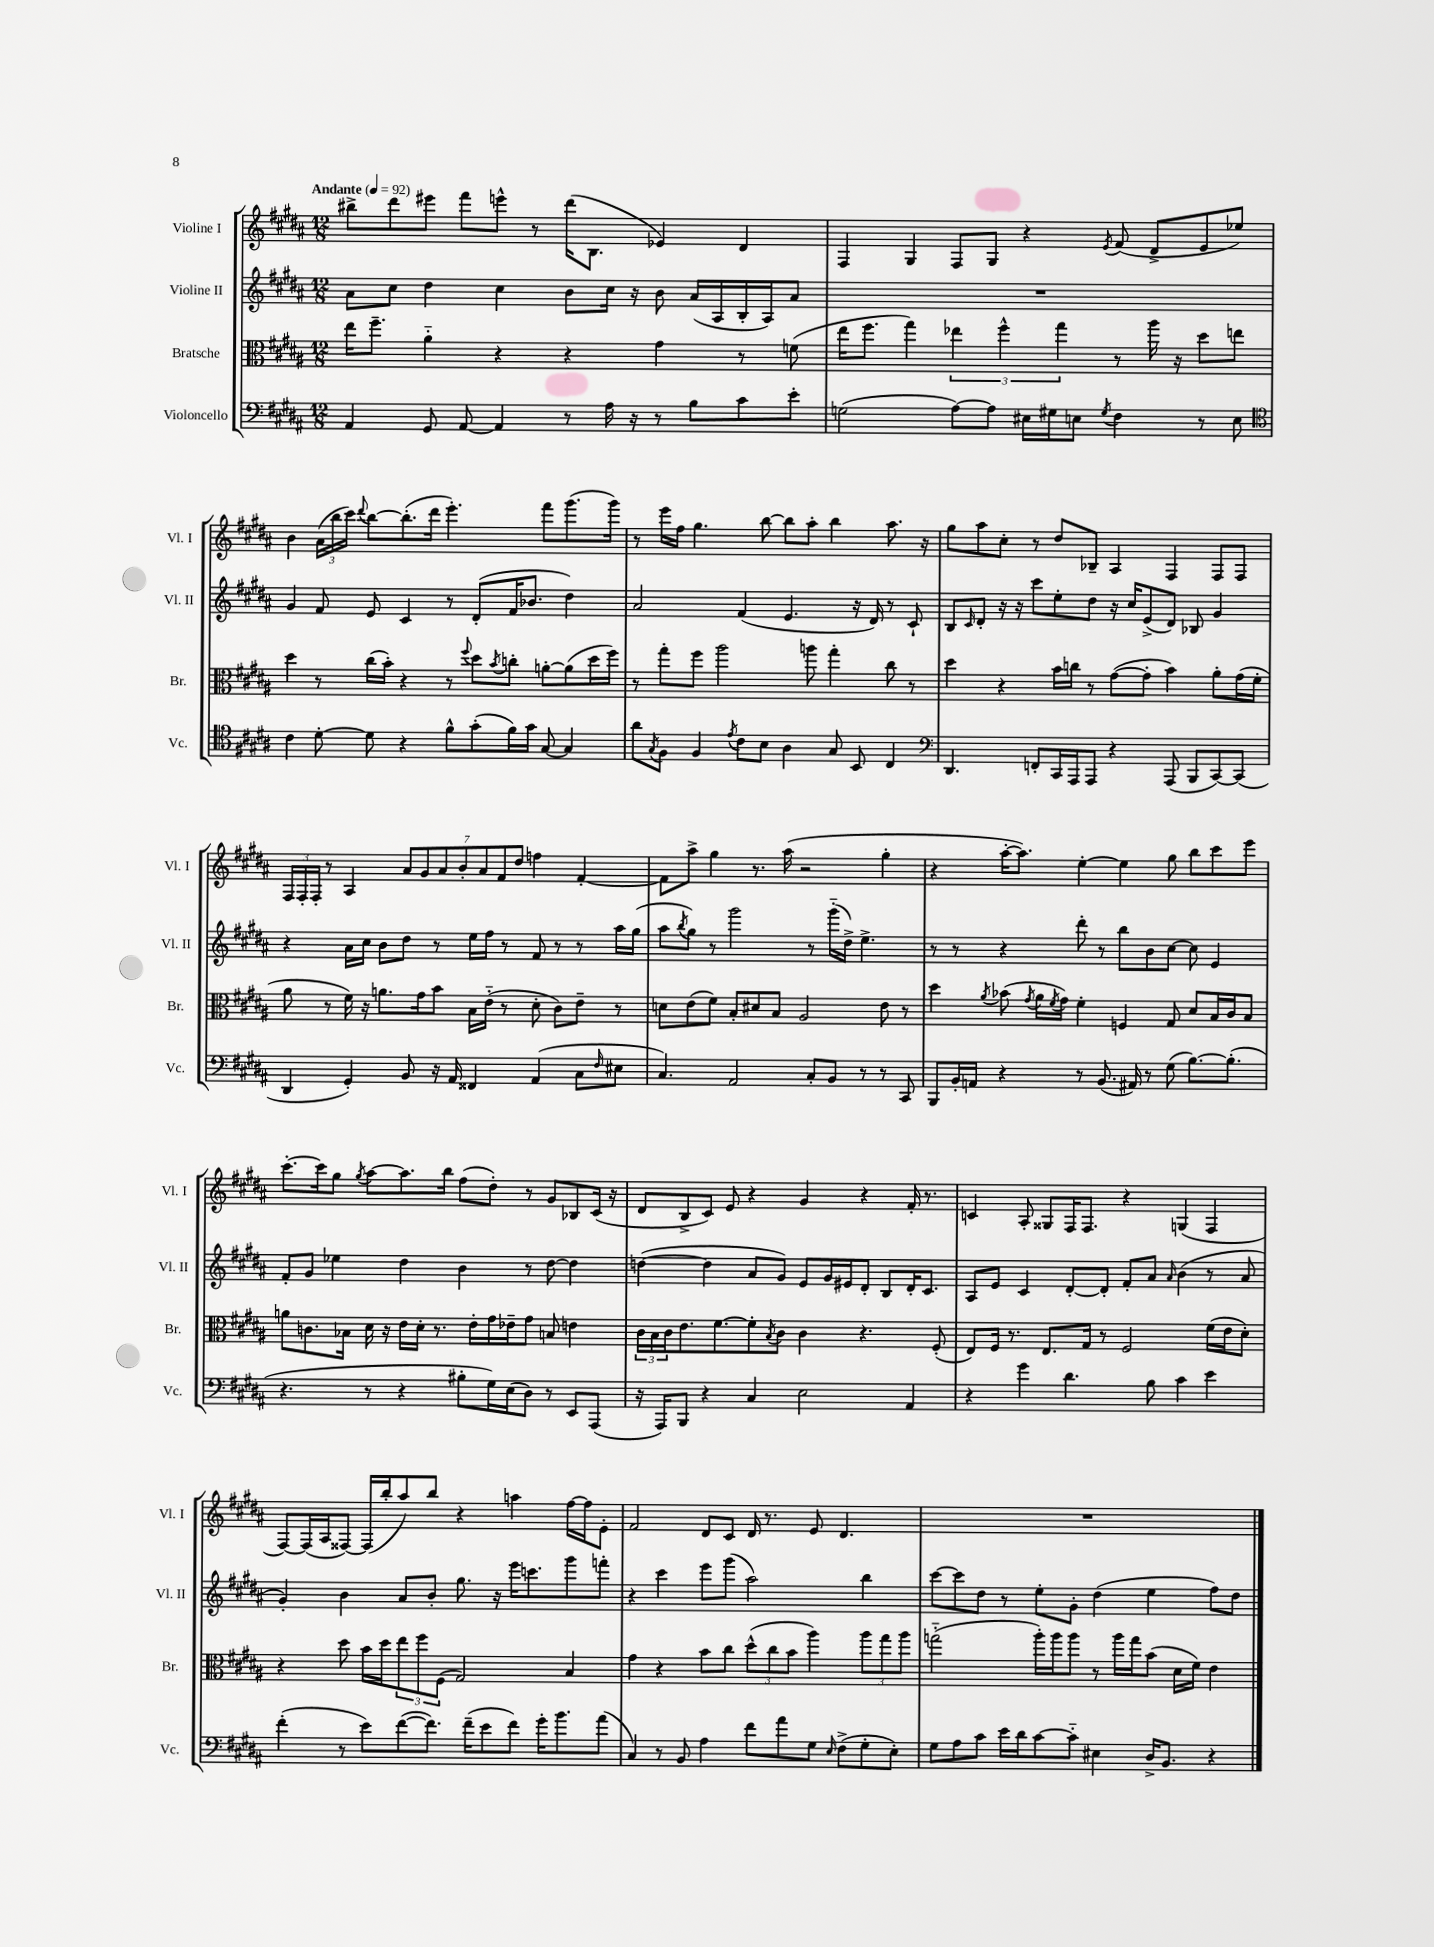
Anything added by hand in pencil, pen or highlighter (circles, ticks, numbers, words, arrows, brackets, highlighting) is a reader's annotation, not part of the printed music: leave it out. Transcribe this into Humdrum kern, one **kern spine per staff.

**kern	**kern	**kern	**kern
*staff4	*staff3	*staff2	*staff1
*clefF4	*clefC3	*clefG2	*clefG2
*k[f#c#g#d#a#]	*k[f#c#g#d#a#]	*k[f#c#g#d#a#]	*k[f#c#g#d#a#]
*M12/8	*M12/8	*M12/8	*M12/8
*MM92	*MM92	*MM92	*MM92
4AA#	16ee	8a#	8bb#^
.	8.ff#~	.	.
.	.	8cc#	8ddd#
8GG#	4a#'~	4dd#	8eee#
[8AA#	.	.	8fff#
4AA#]	4r	4cc#	8eee^^
.	.	.	8r
8r	4r	8b	(16ddd#
.	.	.	8.B
16A#	.	16cc#	.
16r	.	16r	.
8r	4g#	8b	4e-)
8B	.	(16a#	.
.	.	16A#	.
8c#	8r	16B'	4d#
.	.	16A#)	.
8e'	(8f	8a#	.
=	=	=	=
(2G	16ee	1.r	4F#
.	8.ff#	.	.
.	4gg#)	.	4G#
[8A#)	6ee-	.	8F#
8A#]	.	.	8G#
.	6ff#^^	.	.
16E#	.	.	4r
16G#	.	.	.
.	6gg#	.	.
8E	.	.	.
8qG#	.	.	8qe
4F#	8r	.	(8f#
.	16aa#	.	8d#^
.	16r	.	.
8r	8dd#	.	8e
8E	8ee	.	8ee-)
=	=	=	=
*clefC4	*	*	*
4c#	4dd#	4g#	4b
[8d#'	8r	8f#	(24a#
.	.	.	24bb
.	.	.	24ccc#)
.	.	.	8qqddd#
8d#]	(16cc#	8e	[8bb
.	16b')	.	.
4r	4r	4c#	(8.bb']
.	.	.	16ddd#
8f#^^	8r	8r	4.eee')
.	8qqff#	.	.
(8g#'	8dd#	(8d#'	.
.	8qb	.	.
16f#)	8cc'	16f#	.
16g#	.	8.b-	.
[8G#	[8a'	.	8fff#
4G#]	(8a]	4dd#)	(8.ggg#
.	16dd#	.	.
.	16ff#)	.	16ggg#)
=	=	=	=
8a#	8r	2a#	8r
8qG#	.	.	.
8F#	8gg#'	.	16eee
.	.	.	16ff#
4F#	8ff#	.	4.gg#
.	2aa#	.	.
8qe	.	.	.
8c#	.	(4f#	.
8B	.	.	[8bb
4A#	.	4.e	8bb]
.	8aa	.	8aa#'
8G#	4gg#'	.	4bb
8BB	.	16r	.
.	.	16d#)	.
4C#	8cc#	8r	8.aa#
.	8r	8c#`	.
.	.	.	16r
=	=	=	=
*clefF4	*	*	*
4.DD#	4dd#	8B	8gg#
.	.	16qqc#	.
.	.	8d#'	8aa#
.	4r	16r	8cc#'
.	.	16r	.
8FF'	.	8ccc#	8r
16CC#	16b	8ee'	8dd#
16AAA#	16cc	.	.
8AAA#	8r	8dd#	8B-~
4r	([8g#	16r	4A#
.	.	16cc#	.
.	8g#']	(8e^	.
(8AAA#	4b)	8d#)	4F#
8BBB	.	8B-	.
[8CC#)	8a#'	4g#	8F#
(8CC#]	(16g#	.	8F#
.	16f#'	.	.
=	=	=	=
4DD#	8a#	4r	24F#
.	.	.	24F#'
.	.	.	24F#'
.	8r	.	8r
4GG#')	16f#)	16a#	4A#
.	16r	16cc#	.
.	8.a	8b	.
8BB	.	8dd#	14a#
.	16g#	.	.
.	.	.	14g#
16r	8b	8r	.
.	.	.	14a#
16AA#	.	.	.
.	.	.	14b'
4FF##	16B	16ee	.
.	.	.	14a#
.	(16e'~	16ff#	.
.	.	.	14f#
.	8r	8r	.
.	.	.	14dd#
(4AA#	8d#'	8f#	4ff
.	8c#)	8r	.
8C#	8e~	8r	[4f#'
16qqF#	.	.	.
8E#	8r	16aa#	.
.	.	(16gg#	.
=	=	=	=
4.C#)	8d	8aa#	8f#]
.	.	8qbb	.
.	(8e	8gg#)	8aa#^
.	8f#)	8r	4gg#
2AA#	8B'	2ggg#	.
.	8d#	.	8.r
.	8B	.	.
.	.	.	(16aa#
.	2A#	.	2r
8C#'	.	8r	.
8BB	.	(16ggg#'~	.
.	.	16dd#^)	.
8r	.	4.ee^	.
8r	8e	.	4gg#'
8CC#	8r	.	.
=	=	=	=
8BBB	4dd#	8r	4r
16BB'	.	8r	.
16AA	.	.	.
.	8qa#	.	.
4r	(8b-	4r	[16aa#'
.	.	.	8.aa#])
.	8qg#	.	.
.	16a#	.	.
.	8qf#	.	.
.	16g#)	.	.
8r	4f#'	8ddd#'	[4ee'
(8.BB	.	8r	.
.	4F	8bb	4ee]
16AA#)	.	.	.
8r	.	8b	.
(8G#	8G#	[8cc#	8gg#
[8.B)	8d#	8cc#]	8bb
.	16B	4e	8ccc#
(8.B']	16c#	.	.
.	8B	.	8eee
=	=	=	=
4.r	8a	8f#'	[8.ccc#'
.	8.c	8g#	.
.	.	.	16ccc#]
.	.	4ee-	8gg#
.	16B-	.	.
.	.	.	8qgg#
8r	16d#	.	[8aa#
.	16r	.	.
4r	16e	4dd#	8.aa#]
.	16d#'	.	.
.	8.r	.	.
.	.	.	16bb
8B#'	.	4b	(8ff#
.	16e'	.	.
16G#)	16g#	.	8dd#')
(16E	16e-~	.	.
8D#)	8g#	8r	8r
8r	8B	[8dd#	8g#
8EE	4e	4dd#]	8B-
(8AAA#	.	.	(16c#
.	.	.	16r
=	=	=	=
16r	24c#	([4dd	8d#
.	24B	.	.
16AAA#)	.	.	.
.	24c#	.	.
8BBB	8.e	.	8B^
4r	.	4dd]	8c#)
.	[8.f#	.	.
.	.	.	8e
4C#	8f#']	8a#	4r
.	8qB	.	.
.	8c#	8g#)	.
2E	4c#	8e	4g#
.	.	16g#	.
.	.	16e#	.
.	4.r	8d#'	4r
.	.	8B	.
4AA#	.	16d#'	16f#'
.	.	8.c#	8.r
.	(8F#'	.	.
=	=	=	=
4r	8E)	8A#	4c
.	16F#	8e	.
.	8.r	.	.
4g#	.	4c#	8A#'
.	8.E	.	8G##
4.d#	.	[8d#'	16F#
.	16G#	.	8.F#
.	8r	8d#']	.
.	2F#	8f#'	4r
8B	.	8a#	.
.	.	16qqa#	.
4c#	.	(4b	(4G
4e	(16f#	8r	4F#
.	16e	.	.
.	8d#')	8a#	.
=	=	=	=
(4f#'	4r	4g#')	[8F#)
.	.	.	(16F#]
.	.	.	16A#
8r	8dd#	4b	[8F##)
8e)	16b	.	(16F##]
.	16dd#	.	16bb'
([8f#	12ee	8a#	8aa#)
.	12ff#	.	.
8.f#])	.	8b'	8bb
.	(12F#	.	.
.	2G#)	8.gg#	4r
(16f#~	.	.	.
8e	.	.	.
.	.	16r	.
8f#)	.	16eee	4aa
.	.	8.ccc	.
16g#'	.	.	.
8.b	.	.	.
.	4B	8ggg#	[16ff#
.	.	.	16ff#]
(8a#	.	8fff'	8e'
=	=	=	=
4C#)	4g#	4r	2f#
8r	4r	4ccc#	.
8BB	.	.	.
4A#	8b	8eee	8d#
.	8cc#	(8ggg#	8c#
8f#	(12dd#^^	2aa#)	16d#
.	.	.	8.r
.	12cc#	.	.
8a#	.	.	.
.	12b	.	.
8G#	4aa#)	.	8e
16qqE	.	.	.
(8F#^	.	.	4.d#
8G#'	12aa#	4bb	.
.	12gg#	.	.
8E')	.	.	.
.	12aa#	.	.
=	=	=	=
8G#	(2gg'~	[8ccc#	1.r
8A#	.	8ccc#]	.
8c#	.	8dd#	.
16e	.	8r	.
16d#	.	.	.
[8c#	16aa#')	8ee'	.
.	16aa#	.	.
8c#'~]	8aa#	8g#'	.
4E#	8r	(4dd#	.
.	16aa#	.	.
.	16gg	.	.
16D#^	(8b	4ee	.
8.BB	.	.	.
.	16d#	.	.
.	16f#)	.	.
4r	4e	8ff#)	.
.	.	8dd#	.
==	==	==	==
*-	*-	*-	*-
